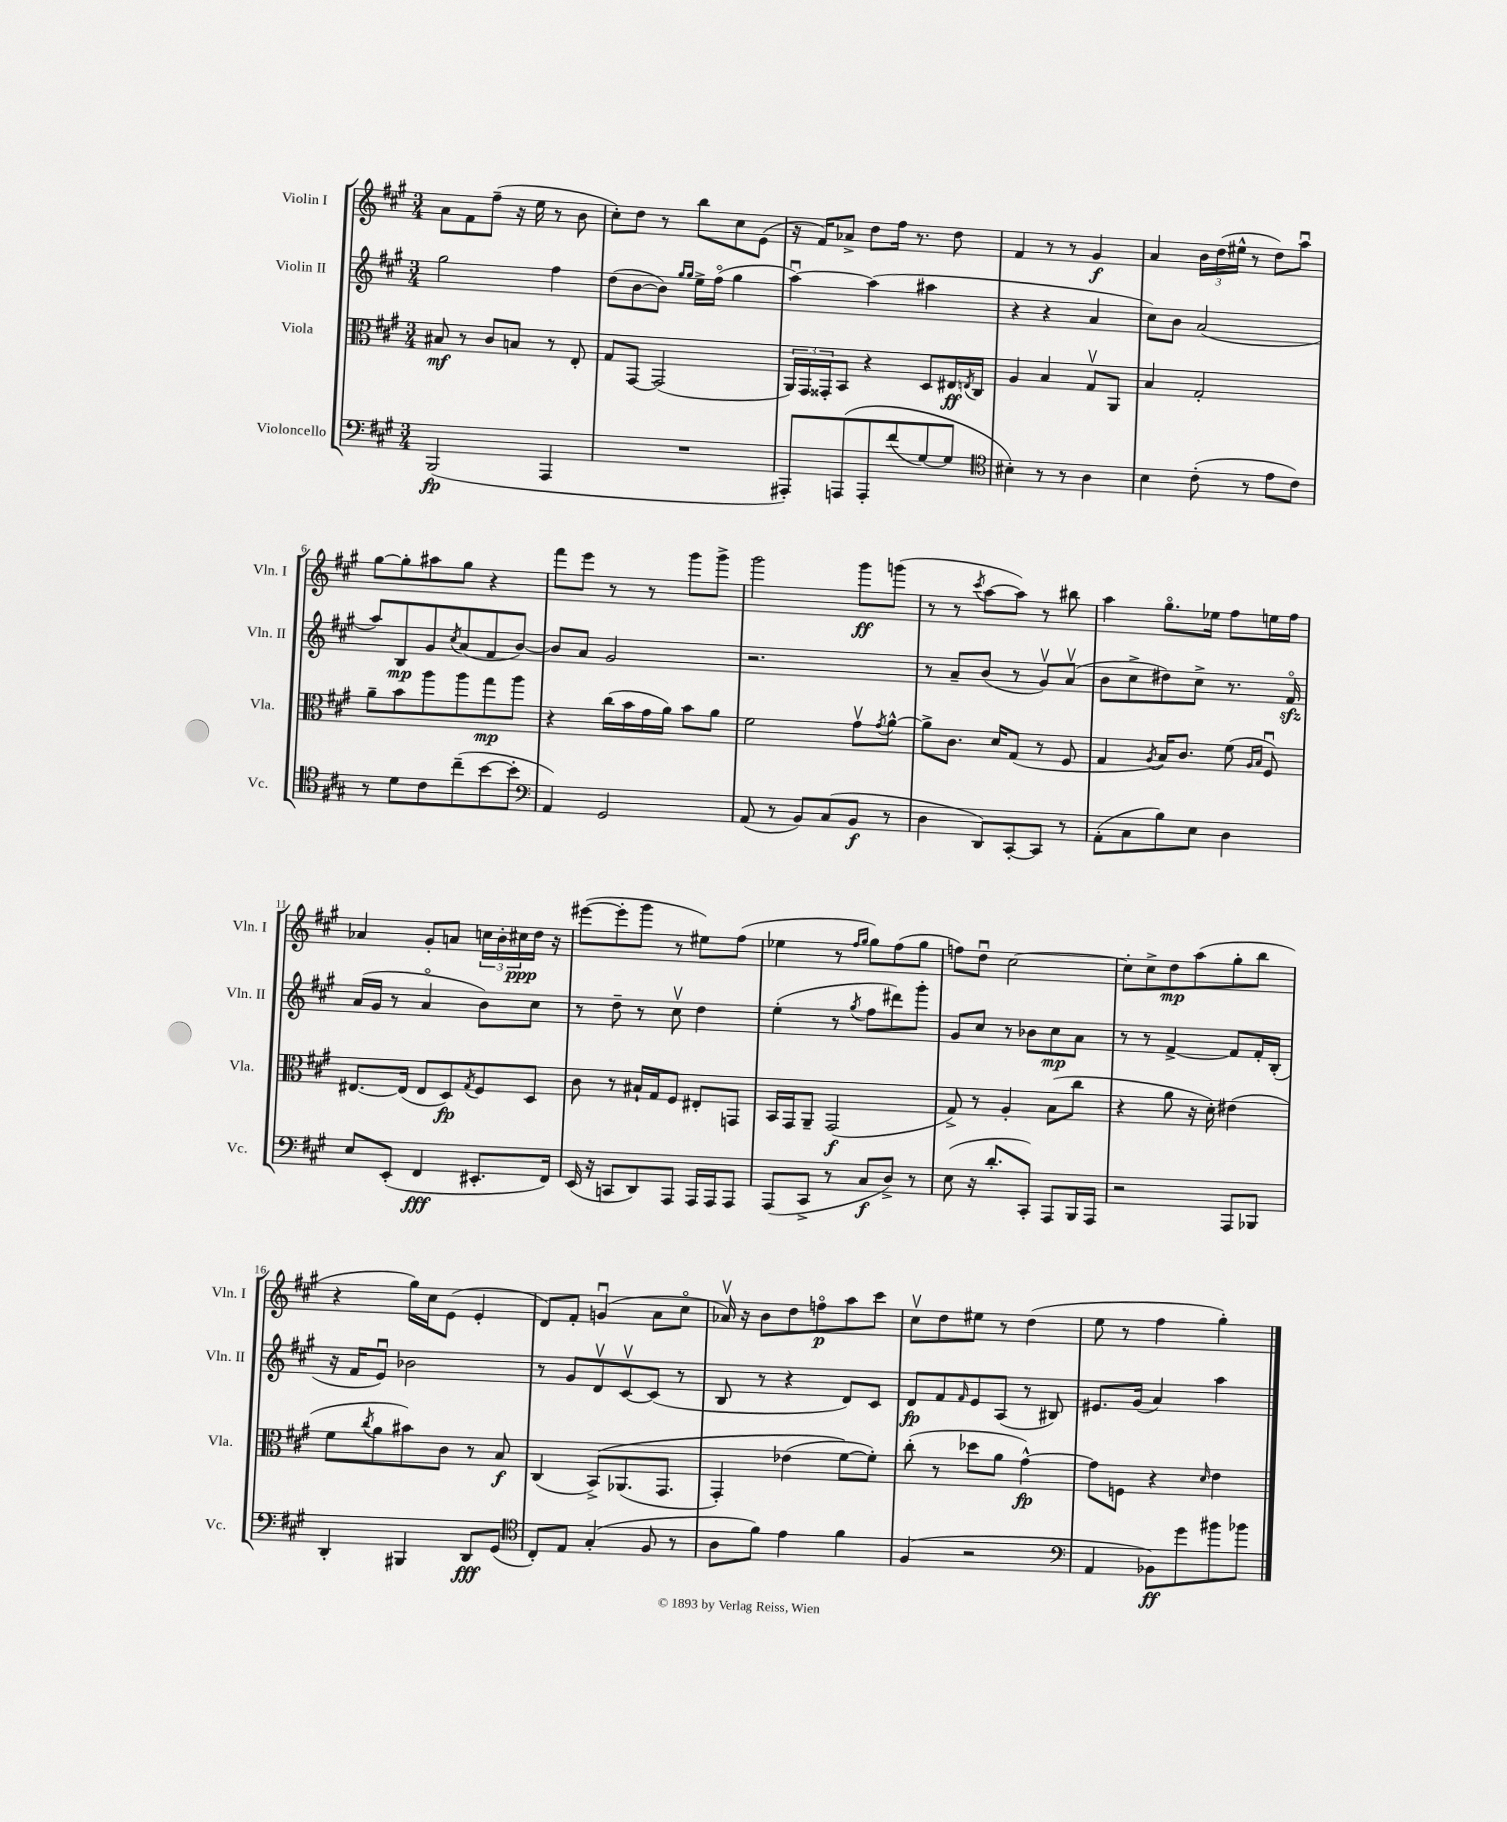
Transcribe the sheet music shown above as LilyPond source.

<<
\new StaffGroup <<
\new Staff = "s0" \with { instrumentName = "Violin I" shortInstrumentName = "Vln. I" } {
    \clef treble \key a \major \numericTimeSignature \time 3/4
    a'8 fis'8 fis''8--( r16 e''16 r8 b'8 |
    cis''8-.) d''8 r8 b''8 cis''8 e'8( |
    r16 fis'16) aes'8-> d''8 fis''16 r8. d''8 |
    fis'4 r8 r8 gis'4\f |
    a'4 \tuplet 3/2 { b'16 d''16( eis''16-^ } r8 d''8) a''8\downbow |
    gis''8~ gis''8-. ais''8 gis''8 r4 |
    fis'''8 e'''8 r8 r8 gis'''8 gis'''8-> |
    gis'''2 gis'''8\ff g'''8( |
    r8 r8 \acciaccatura { cis'''8 } a''8~ a''8) r8 bis''8 |
    a''4 gis''8.\flageolet ees''16 fis''8 e''16 fis''16 |
    aes'4 gis'8-. a'8 \tuplet 3/2 { c''16 b'16-. cis''16\ppp } d''16 r16 |
    eis'''8~( eis'''8-. gis'''8 r8 eis''8) fis''8( |
    ees''4 r8 \grace { fis''16 gis''16 } gis''8) fis''8( gis''8 |
    f''8) d''8\downbow cis''2~ |
    cis''8-. cis''8-> d''8\mp a''8( gis''8-. b''8 |
    r4 gis''16) cis''16 e'8( e'4-. |
    d'8) fis'8-. g'4\downbow( a'8 cis''8\flageolet |
    aes'16\upbow) r16 b'8 d''8 f''8\flageolet\p a''8 cis'''8 |
    cis''8\upbow d''8 eis''8 r8 d''4( |
    e''8 r8 fis''4 gis''4-.) \bar "|." |
}
\new Staff = "s1" \with { instrumentName = "Violin II" shortInstrumentName = "Vln. II" } {
    \clef treble \key a \major \numericTimeSignature \time 3/4
    gis''2 fis''4 |
    d''8( b'8~ b'8) \grace { gis''16 gis''16 } e''16-> fis''16\flageolet( gis''4 |
    a''4~\downbow) a''4( ais''4 |
    r4 r4 a'4 |
    cis''8) b'8 a'2( |
    a''8) b8\mp gis'8 \acciaccatura { cis''8 } a'8( fis'8 b'8~) |
    b'8 a'8 gis'2 |
    r2. |
    r8 a'8-- b'8( r8 gis'8\upbow) a'8\upbow( |
    b'8 cis''8-> dis''8) cis''8-> r8. fis'16\flageolet\sfz |
    a'16( gis'16 r8 a'4\flageolet b'8) cis''8 |
    r8 d''8-- r8 cis''8\upbow d''4 |
    e''4-.( r8 \acciaccatura { gis''8 } fis''8 dis'''8) gis'''8-. |
    gis'8 cis''8 r8 bes'8 cis''8\mp a'8 |
    r8 r8 fis'4~-> fis'8 fis'16-. b16-.( |
    r16 fis'16 e'8\downbow) bes'2 |
    r8 gis'8 d'8\upbow cis'8~\upbow cis'8( r8 |
    b8 r8 r4 d'8) cis'8 |
    d'8\fp fis'8 \grace { fis'16 } e'8 a8( r8 bis8) |
    eis'8. gis'16( a'4) a''4 \bar "|." |
}
\new Staff = "s2" \with { instrumentName = "Viola" shortInstrumentName = "Vla." } {
    \clef alto \key a \major \numericTimeSignature \time 3/4
    bis8\mf r8 cis'8 b8 r8 e8-. |
    gis8 gis,8~ gis,2( |
    \tuplet 3/2 { a,16) gis,16 gisis,16-. } b,8 r4 d8 eis16\ff \acciaccatura { e8 } cis16 |
    a4 b4 gis8\upbow a,8 |
    b4 gis2-. |
    a'8-- b'8 a''8 a''8 gis''8\mp a''8 |
    r4 cis''16( b'16 gis'16 a'16) b'8 a'8 |
    fis'2 gis'8\upbow \acciaccatura { gis'8 } a'8~-^ |
    a'8-> cis'8. d'16 gis8( r8 fis8 |
    gis4 \acciaccatura { a8 } b16) cis'8. fis'8( \grace { a16 b16 } fis8\downbow) |
    eis8.~ eis16( eis8 d8\fp) \acciaccatura { gis8 } fis8 d8 |
    cis'8 r8 bis16-! gis16 fis8 eis8-. g,8 |
    b,16 gis,16 a,8-- gis,2\f( |
    gis8->) r8 a4-. b8( cis''8 |
    r4 a'8 r16 d'16-.) eis'4( |
    fis'8 \acciaccatura { cis''8 } a'8 bis'8) cis'8 r8 b8\f |
    cis4( b,8->)\( aes,8.( gis,8. |
    gis,4-.) ees'4( fis'8~\) fis'8-.) |
    cis''8-.( r8 des''8 a'8 gis'4~-^\fp) |
    gis'8 f8 r4 \grace { d'16 } e'4 \bar "|." |
}
\new Staff = "s3" \with { instrumentName = "Violoncello" shortInstrumentName = "Vc." } {
    \clef bass \key a \major \numericTimeSignature \time 3/4
    b,,2\fp( a,,4 |
    R2. |
    ais,,8-.) a,,8\( a,,8-. fis'8( gis8~) gis8 |
    \clef tenor bis4-.\) r8 r8 a4 |
    b4 cis'8-.( r8 e'8 cis'8) |
    r8 d'8 cis'8 cis''8--( b'8~ b'8-. |
    \clef bass a,4) gis,2 |
    a,8( r8 b,8) cis8( b,8\f r8 |
    d4 d,8) cis,8~-. cis,8 r8 |
    a,8-.( cis8 b8) e8 d4 |
    e8 e,8-.( fis,4\fff eis,8.-. fis,16) |
    e,16( r16 c,8 d,8) a,,8 a,,16 a,,16 a,,8 |
    a,,8( cis,8-> r8 cis8\f d8->) r8 |
    e8( r16 d'8.-. cis,8-.) a,,8 b,,16 a,,16 |
    r2 a,,8 bes,,8 |
    d,4-. bis,,4 d,8\fff gis,8( |
    \clef tenor cis8-.) e8 gis4-.( fis8 r8 |
    a8 fis'8) e'4 fis'4 |
    fis4( r2 |
    \clef bass a,4 bes,8\ff) gis'8 bis'8 bes'8 \bar "|." |
}
>>
>>
